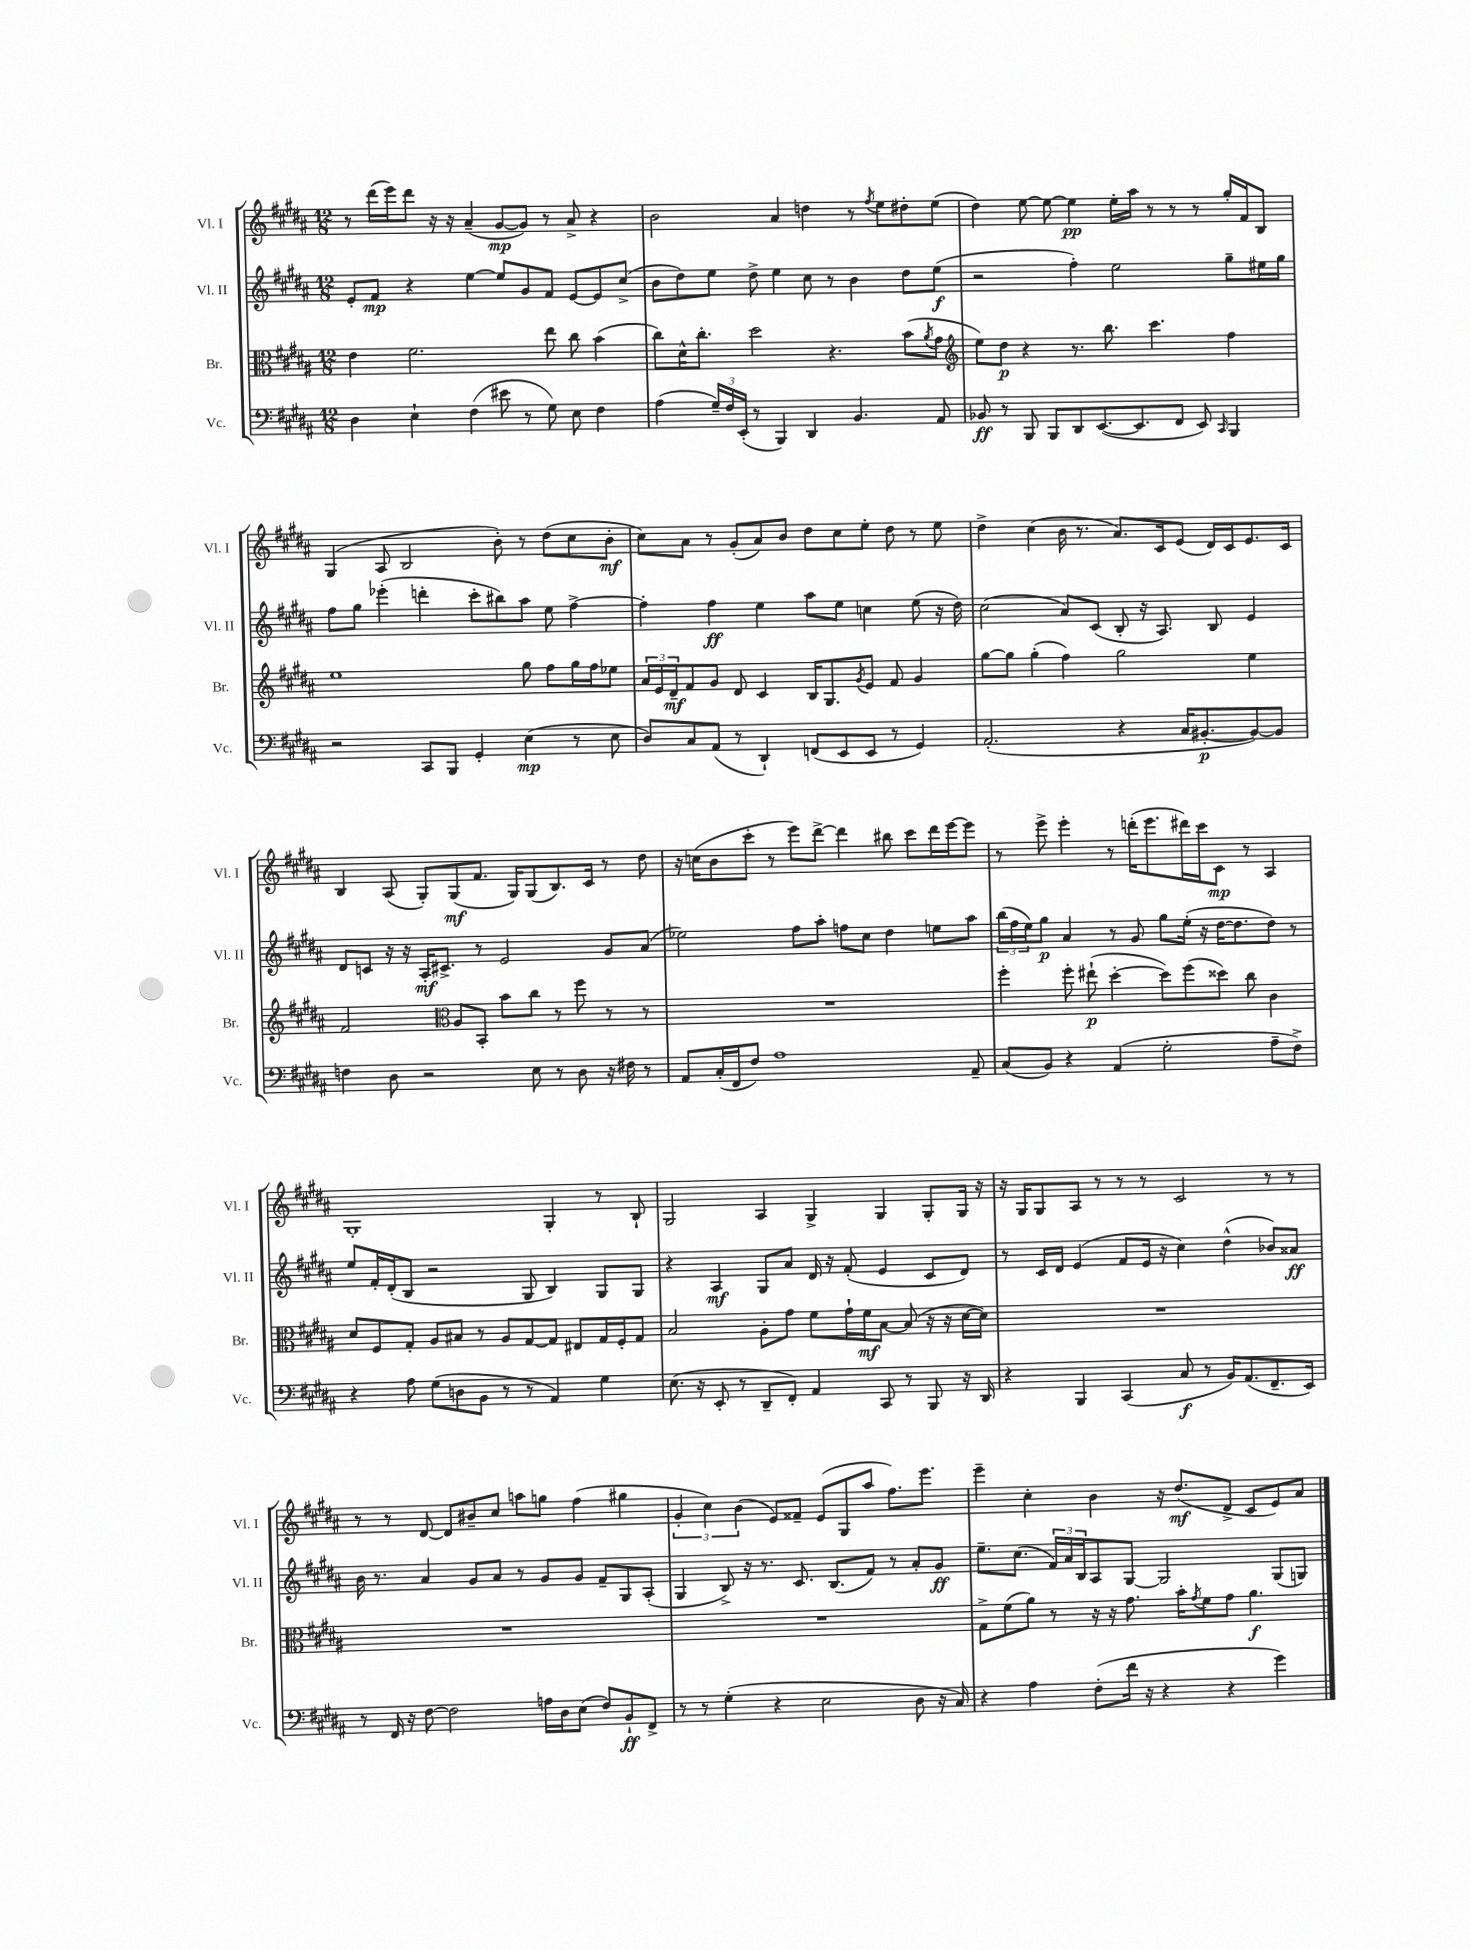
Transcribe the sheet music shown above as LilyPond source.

<<
\new StaffGroup <<
\new Staff = "s0" \with { instrumentName = "Vl. I" shortInstrumentName = "Vl. I" } {
    \clef treble \key b \major \numericTimeSignature \time 12/8
    r8 dis'''16( e'''16) dis'''8 r16 r16 ais'4--( gis'8~\mp gis'8) r8 ais'8-> r4 |
    b'2 ais'4 d''4 r8 \acciaccatura { fis''8 } e''8 dis''8-. e''8( |
    dis''4) e''8~ e''8~ e''4\pp e''16-. ais''16 r8 r8 r8 gis''16-. fis'16 b8 |
    gis4( ais8 b2 b'8-.) r8 dis''8( cis''8 b'8-.\mf |
    cis''8) ais'8 r8 gis'8-.( ais'8) b'8 dis''8 cis''8 e''8-. dis''8 r8 e''8 |
    dis''4-> cis''4( b'16 r8. ais'8.) cis'16 e'8( dis'16) cis'16 e'8. cis'16 |
    b4 ais8( gis8-.) gis8\mf( fis'8. gis16) gis8( b8.) cis'16 r8 dis''8 |
    r16 c''16( b'8 cis'''8-. r8 e'''8) dis'''8~-> dis'''4 bis''8 cis'''8 dis'''16 e'''16~ e'''8 |
    r8 e'''8-> e'''4-. r8 d'''16-.( e'''8. dis'''16) cis'''16 cis'8\mp r8 ais4 |
    gis1-. gis4-. r8 b8-! |
    gis2 ais4 gis4-> gis4 gis8-. gis16 r16 |
    r16 gis16 gis8 ais8 r8 r8 r8 cis'2 r8 r8 |
    r8 r8 dis'8~ dis'8 bis'8-- cis''8 a''8 g''8 fis''4( gis''4 |
    \tuplet 3/2 { gis'4-. cis''4) b'4( } e'8) fisis'8-- e'8( gis8 ais''8 fis''8.) e'''8. |
    e'''4-- cis''4-. b'4 r16 dis''8.\mf( dis'8-> cis'8 e'8) ais'8 \bar "|." |
}
\new Staff = "s1" \with { instrumentName = "Vl. II" shortInstrumentName = "Vl. II" } {
    \clef treble \key b \major \numericTimeSignature \time 12/8
    e'8-. fis'8\mp r4 e''4~ e''8 gis'8 fis'8 e'8~ e'8 cis''8->( |
    b'8 dis''8) e''8 dis''8-> e''4 cis''8 r8 b'4 dis''8 e''8\f( |
    r2 fis''4-.) e''2 gis''8-- eis''16 gis''16 |
    fis''8 gis''8 ees'''4-.( d'''4-. cis'''8-. bis''8) ais''8 e''8 fis''4~-> |
    fis''4-. fis''4\ff e''4 ais''8 e''8 c''4 e''8( r16 dis''16) |
    cis''2( ais'8) cis'8( b8-. r16 ais8.) b8 e'4 |
    dis'8 c'8 r16 r16 ais16-.\mf cis'8.-> r8 e'2 gis'8 ais'8( |
    ees''2) fis''8 ais''8-. f''8 cis''8 dis''4 e''8 ais''8 |
    \tuplet 3/2 { b''16( fis''16 e''16) } gis''8\p ais'4 r8 gis'8 gis''8 e''16-.( r16 dis''16~ dis''8. dis''8) r8 |
    e''8 fis'16-. dis'16-.( b8 r2 gis8 b4) gis8 gis8 |
    r4 ais4\mf gis8 ais'8 dis'16 r16 fis'8-.( e'4 cis'8 dis'8) |
    r8 cis'16 dis'16 e'4( fis'8 e'16 r16 cis''4) dis''4-^( bes'8) aisis'8\ff |
    b'16 r8. ais'4 gis'8 ais'8 r8 gis'8 gis'8 fis'8-- gis8 ais8-.( |
    gis4 b8->) r16 r8. cis'8. b8.( fis'8) r8 ais'8-. gis'8\ff |
    e''8.-- cis''8.( \tuplet 3/2 { fis'16) ais'16 b16 } ais8 gis8~ gis2 gis8( g8) \bar "|." |
}
\new Staff = "s2" \with { instrumentName = "Br." shortInstrumentName = "Br." } {
    \clef alto \key b \major \numericTimeSignature \time 12/8
    e'4 fis'2. e''8 cis''8 b'4( |
    cis''8) dis'16-^ cis''8.-. dis''2 r4. b'8( \acciaccatura { ais'8 } gis'8 |
    \clef treble e''8) dis''8\p r4 r8. b''8. cis'''4. fis''4 |
    e''1 gis''8 fis''8 gis''16 fis''16 ees''8 |
    \tuplet 3/2 { ais'16 e'16 dis'16--\mf } fis'8 gis'8 dis'8 cis'4 b16 gis8. \acciaccatura { gis'8 } e'8 fis'8 gis'4 |
    gis''8~ gis''8 gis''4-.( fis''4) gis''2 e''4 |
    fis'2 \clef alto ais8 b,8-. b'8 cis''8 r8 fis''8 r8 r8 |
    R1. |
    fis''4-. fis''8-. eis''8-!\p( dis''4~-. dis''8) fis''8( disis''8) cis''8 cis'4 |
    dis'8 fis8 gis8-. ais8 bis8 r8 ais8 gis8~ gis8 eis8 gis16 fis16-. gis8 |
    b2 ais8-. gis'8 fis'8 gis'16-! fis'16\mf b8~ b8( r16 r16 dis'16~ dis'16) |
    R1. |
    R1. |
    R1. |
    gis8-> fis'8( ais'8) r8 r16 r16 gis'8. b'16-. \acciaccatura { gis'8 } fis'8 gis'8 ais'4.\f \bar "|." |
}
\new Staff = "s3" \with { instrumentName = "Vc." shortInstrumentName = "Vc." } {
    \clef bass \key b \major \numericTimeSignature \time 12/8
    dis4 e4-! fis4( eis'8 r8 gis8) e8 fis4 |
    ais4( \tuplet 3/2 { gis16--) fis16 e,16-.( } r8 b,,4) dis,4 b,4. ais,8 |
    bes,8\ff r8 b,,8 b,,8 dis,8 e,8.~( e,8. fis,8 e,8) \grace { cis,16 } b,,4 |
    r2 cis,8 b,,8 gis,4-. e4\mp( r8 e8 |
    dis8) cis8 ais,8( r8 dis,4-!) f,8( e,8 e,8 r8 gis,4) |
    ais,2.-.( r4 cis16 bis,8.~-.\p bis,8~) bis,8 |
    f4 dis8 r2 e8 r8 dis8 r16 fis16 r8 |
    ais,8 cis16-.( fis,16 fis8) ais1 ais,8-- |
    cis8( b,8) r4 ais,4( gis2-. ais8-- fis8->) |
    r4 ais8 gis8( d8 b,8 r8 r8 ais,4) gis4 |
    e8.( r16 e,8-. r8 dis,8-- fis,8-.) ais,4 cis,8 r8 b,,8 r16 dis,16 |
    r4 b,,4 cis,4( cis8\f r8 b,16) ais,8.( fis,8.-- e,16) |
    r8 fis,16 r16 fis8~ fis2 a16 dis16 e8( fis8) b,8-!\ff fis,8-> |
    r8 r8 gis4-.( r4 e2 dis8 r16 cis16) |
    r4 ais4 fis8-.( fis'16 r16 r4 r4 gis'4) \bar "|." |
}
>>
>>
\layout { \context { \Score \remove "Bar_number_engraver" } }
